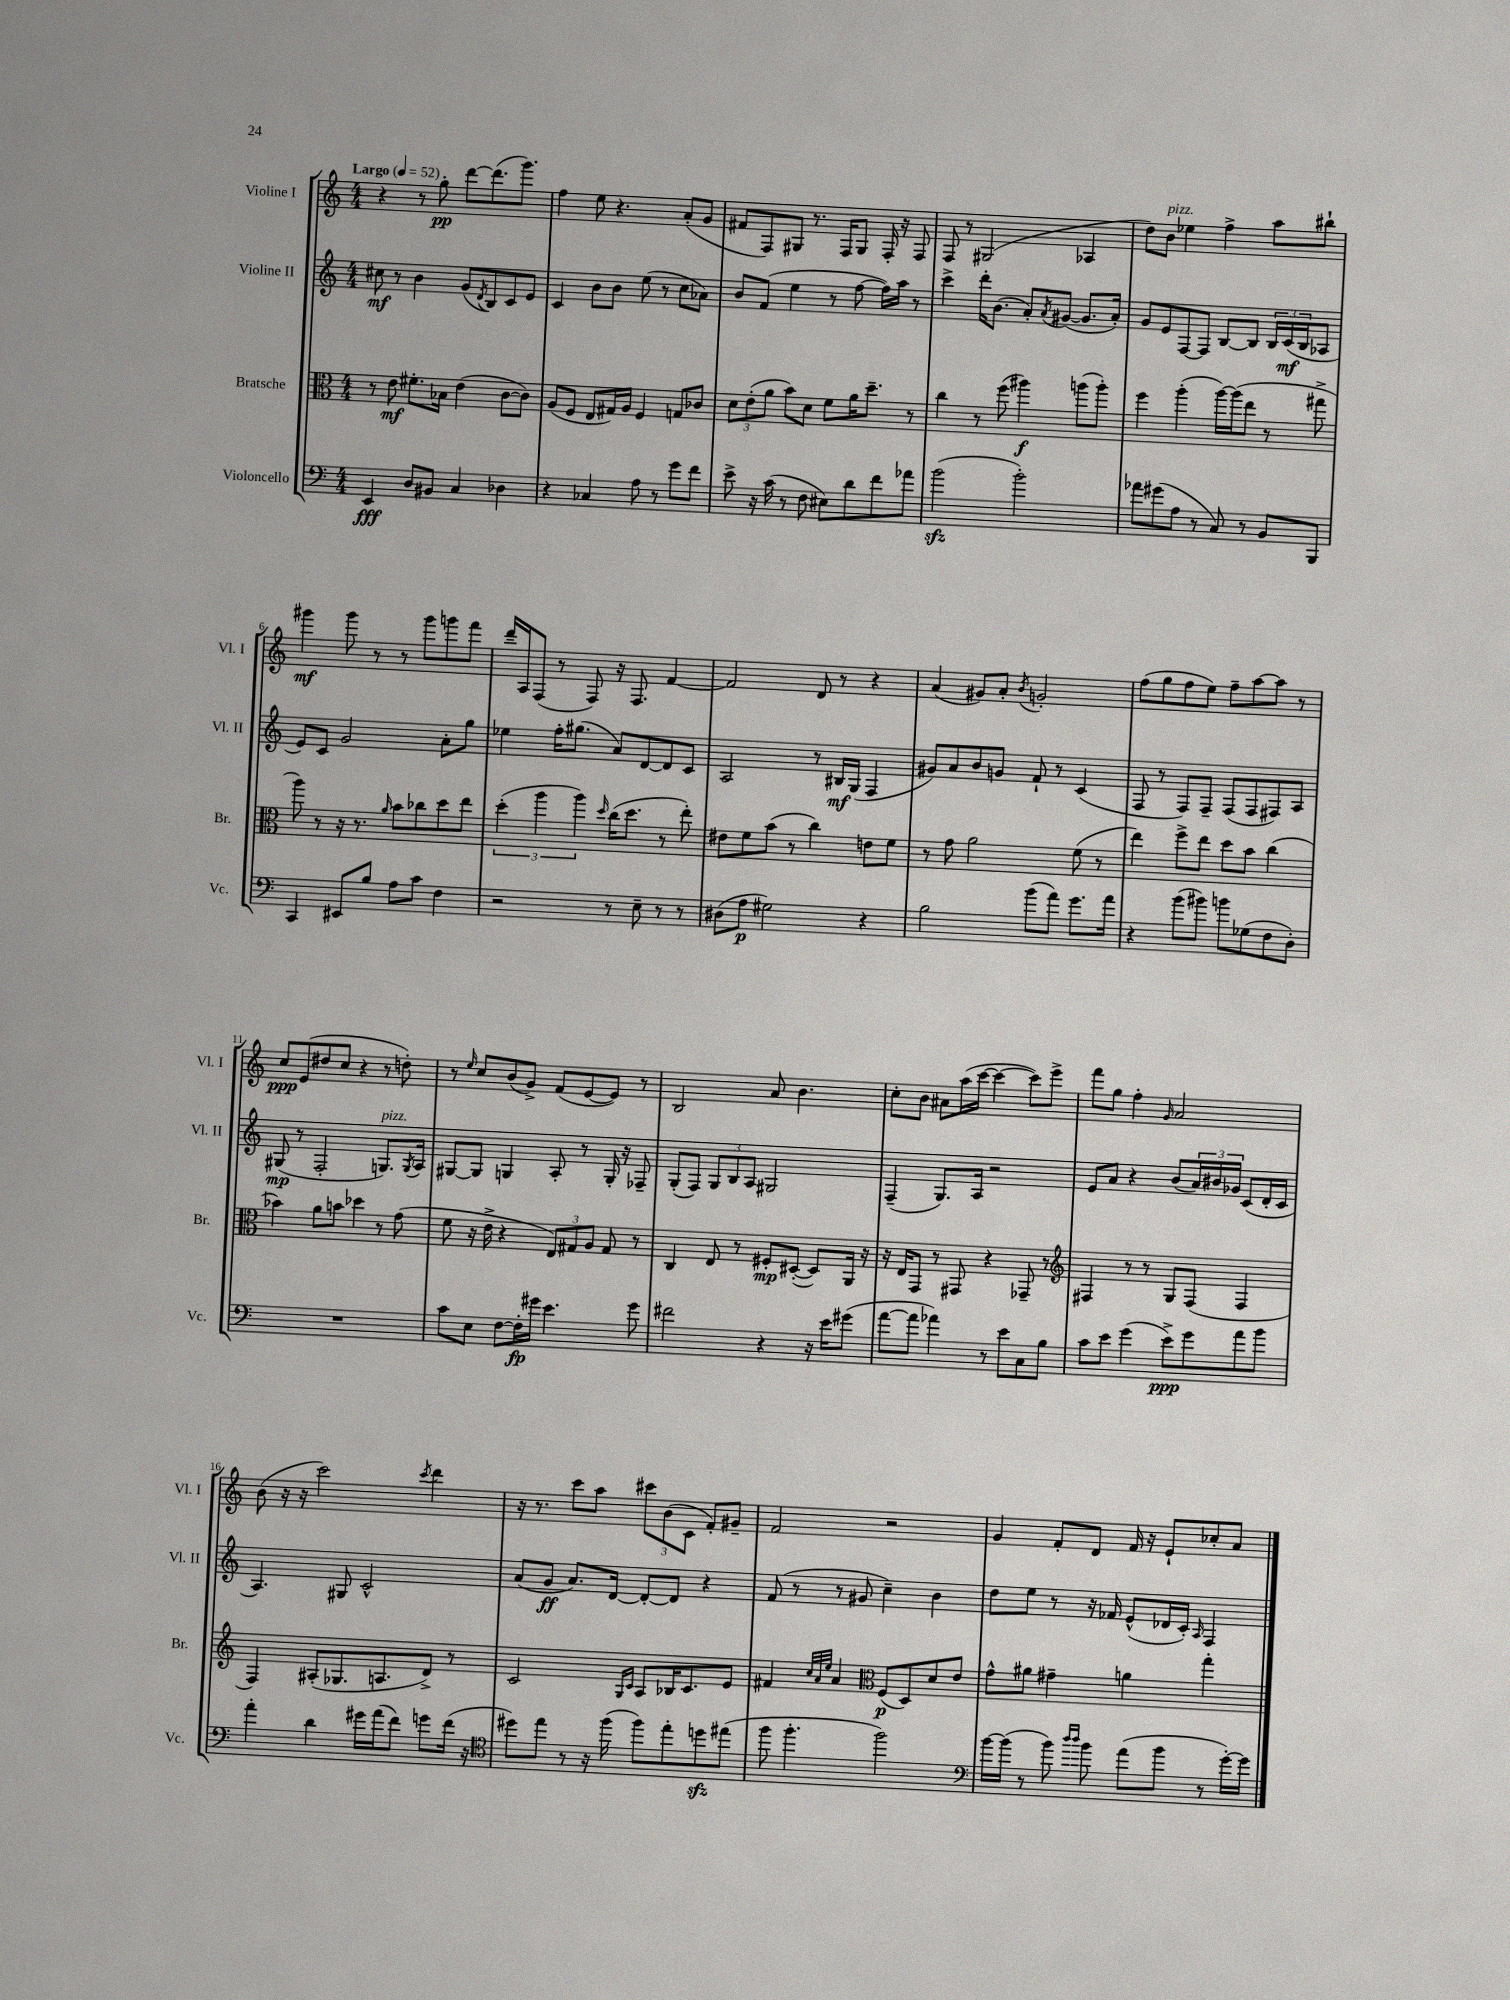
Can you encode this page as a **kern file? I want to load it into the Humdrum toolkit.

**kern	**dynam	**kern	**dynam	**kern	**dynam	**kern	**dynam
*part4	*part4	*part3	*part3	*part2	*part2	*part1	*part1
*staff4	*staff4	*staff3	*staff3	*staff2	*staff2	*staff1	*staff1
*I"Violoncello	*	*I"Bratsche	*	*I"Violine II	*	*I"Violine I	*
*I'Vc.	*	*I'Br.	*	*I'Vl. II	*	*I'Vl. I	*
*clefF4	*	*clefC3	*	*clefG2	*	*clefG2	*
*k[]	*	*k[]	*	*k[]	*	*k[]	*
*M4/4	*	*M4/4	*	*M4/4	*	*M4/4	*
*MM52	*	*MM52	*	*MM52	*	*MM52	*
=1	=1	=1	=1	=1	=1	=1	=1
!	!	!	!	!	!	!LO:TX:a:B:t=Largo	!
4EE/	fff	8r	.	8cc#X\	mf	4r	.
.	.	8e\	mf	8r	.	.	.
8D/L	.	8.f#X'\L	.	4b\	.	8r	.
8BB#X/J	.	.	.	.	.	8gg'\	pp
.	.	16B-X\Jk	.	.	.	.	.
4C/	.	(4e\	.	(8g/L	.	[8ddd\L	.
.	.	.	.	8qd/	.	.	.
.	.	.	.	8B/)	.	(8.ddd\]	.
4D-X\	.	[8c\L	.	8c/	.	.	.
.	.	.	.	.	.	8.ggg\J)	.
.	.	8c\J])	.	8e/J	.	.	.
=2	=2	=2	=2	=2	=2	=2	=2
4r	.	(8A/L	.	4c/	.	4ff\	.
.	.	8F/J	.	.	.	.	.
4C-X/	.	8E/L	.	8b\L	.	8ee\	.
.	.	16G#X/L)	.	8b\J	.	4.r	.
.	.	16A/JJ	.	.	.	.	.
8A\	.	4F/	.	(8ee\	.	.	.
8r	.	.	.	8r	.	.	.
8g\L	.	8Gn/L	.	8cc\L	.	(8a'/L	.
8f\J	.	8c-X/J	.	8a-X\J)	.	8g/J	.
=3	=3	=3	=3	=3	=3	=3	=3
8e^\	.	12d\L	.	8b/L	.	8f#X/L	.
.	.	(12e'\	.	.	.	.	.
16r	.	.	.	(8f/J	.	8F/)	.
.	.	12a\J	.	.	.	.	.
(16c\	.	.	.	.	.	.	.
8r	.	8b\L)	.	4ee\	.	8G#X/J	.
8F\	.	8d\J	.	.	.	8.r	.
8E#X\L)	.	8f\L	.	8r	.	.	.
.	.	.	.	.	.	16F/KL	.
8d\	.	16a\K	.	[8ff\	.	8G#/J	.
.	.	8.dd~\J	.	.	.	.	.
8f\	.	.	.	16ff\LL])	.	16F'/	.
.	.	.	.	16aa\JJ	.	16r	.
8a-X\J	.	8r	.	8r	.	8F/	.
=4	=4	=4	=4	=4	=4	=4	=4
(2bzz\	.	4cc\	.	4ccc^\	.	8F/	.
.	.	.	.	.	.	8r	.
.	.	8r	.	16ddd'\KL	.	(2G#X/	.
.	.	.	.	(8.b\J	.	.	.
.	.	(8ff\	.	.	.	.	.
2b'\)	.	4aa#X\)	f	8a'/L)	.	.	.
.	.	.	.	8qa/	.	.	.
.	.	.	.	([8g#X/J	.	.	.
.	.	(8aan\L	.	8.g#/L]	.	4A-X/	.
.	.	8aa'\J)	.	.	.	.	.
.	.	.	.	16a'/Jk)	.	.	.
=5	=5	=5	=5	=5	=5	=5	=5
8a-X\L	.	4ff\	.	8g/L	.	8dd\L)	.
!	!	!	!	!	!	!LO:TX:a:i:t=pizz.	!
(8g#X\	.	.	.	8e/	.	8b\J	.
8A\J	.	(4aa'\	.	[8F/	.	4ee-X\	.
8r	.	.	.	8F/J]	.	.	.
8C/)	.	[16aa\LL)	.	[8B/L	.	4ff^\	.
.	.	(16aa\J]	.	.	.	.	.
8r	.	8ee\J	.	8B/J]	.	.	.
8BB/L	.	8r	.	24B/LL	.	8aa\L	.
.	.	.	.	(24c/	mf	.	.
.	.	.	.	24B/J	.	.	.
8BBB/J	.	8gg#X^\	.	8A-X/J	.	8bb#X`\J	.
!!LO:LB:g=z
=6	=6	=6	=6	=6	=6	=6	=6
4CC/	.	8aa\)	.	8e/L)	.	4ggg#X\	mf
.	.	8r	.	8c/J	.	.	.
8EE#X/L	.	16r	.	2g/	.	8ggg#\	.
.	.	8.r	.	.	.	.	.
8B/J	.	.	.	.	.	8r	.
.	.	16qqa/	.	.	.	.	.
8A\L	.	8b\L	.	.	.	8r	.
8c\J	.	8cc-X\	.	.	.	8ggg#\L	.
4F\	.	8dd\	.	8a'\L	.	8gggn\	.
.	.	8ee\J	.	8gg\J	.	8fff\J	.
=7	=7	=7	=7	=7	=7	=7	=7
2r	.	(6dd'\	.	4ee-X\	.	16ddd~/LL	.
.	.	.	.	.	.	16A/J	.
.	.	.	.	.	.	(8F/J	.
.	.	6aa\	.	.	.	.	.
.	.	.	.	16ff'\KL	.	8r	.
.	.	.	.	(8.gg#X\J	.	.	.
.	.	6aa\)	.	.	.	.	.
.	.	.	.	.	.	8F/)	.
.	.	16qqdd/	.	.	.	.	.
8r	.	(16cc\KL	.	8a/L)	.	16r	.
.	.	8.dd\J	.	.	.	8.F/	.
8E~\	.	.	.	[8d/	.	.	.
8r	.	8r	.	8d/]	.	[4f/	.
8r	.	8ee'\)	.	8c/J	.	.	.
=8	=8	=8	=8	=8	=8	=8	=8
(8D#X\L	.	8e#X\L	.	2A/	.	2f/]	.
8A\J	p	8f\	.	.	.	.	.
2G#X\)	.	(8b\J	.	.	.	.	.
.	.	8r	.	.	.	.	.
.	.	4cc\)	.	8r	.	8d/	.
.	.	.	.	16B#X/LL	mf	8r	.
.	.	.	.	(16G/JJ	.	.	.
4r	.	8en\L	.	4F/	.	4r	.
.	.	8f\J	.	.	.	.	.
=9	=9	=9	=9	=9	=9	=9	=9
2B\	.	8r	.	8g#X/L)	.	(4a/	.
.	.	8g\	.	8a/	.	.	.
.	.	2a\	.	8b/	.	8g#X/L)	.
.	.	.	.	8gn/J	.	8a'/J	.
.	.	.	.	.	.	8qb/	.
(8b\L	.	.	.	8f`/	.	2gn'/	.
8a\J)	.	.	.	8r	.	.	.
8.g\L	.	(8f\	.	(4c/	.	.	.
.	.	8r	.	.	.	.	.
16a\Jk	.	.	.	.	.	.	.
=10	=10	=10	=10	=10	=10	=10	=10
4r	.	4ee\)	.	8F/	.	(8ff\L	.
.	.	.	.	8r	.	8gg\	.
(8b\L	.	8ff^\L	.	8F/L)	.	8ff\	.
8b#X\J)	.	8ee\J	.	8F~/J	.	8ee\J)	.
8bn\L	.	8dd\L	.	(8F/L	.	8ff~\L	.
(8G-X\	.	8b\J	.	8F/	.	[8aa\	.
8F\	.	(4cc\	.	8F#X/)	.	8aa\J]	.
8D'\J)	.	.	.	8A/J	.	8r	.
!!LO:LB:g=z
=11	=11	=11	=11	=11	=11	=11	=11
1r	.	4b-X\)	.	(8G#X/	mp	8cc/L	ppp
.	.	.	.	8r	.	(8e/	.
.	.	8a\L	.	2F'/	.	8dd#X/	.
.	.	8bn\J	.	.	.	8cc/J	.
.	.	4dd-X\	.	.	.	4r	.
!	!	!	!	!LO:TX:a:i:t=pizz.	!	!	!
.	.	8r	.	8.Gn/L)	.	8r	.
.	.	(8g\	.	.	.	8ddn'\)	.
.	.	.	.	8qG/	.	.	.
.	.	.	.	16A/Jk	.	.	.
=12	=12	=12	=12	=12	=12	=12	=12
8c\L	.	8f\	.	[8G#X/L	.	8r	.
.	.	.	.	.	.	16qqee/	.
8E\J	.	16r	.	8G#/J]	.	8cc/L	.
.	.	16e^\	.	.	.	.	.
[8F\L	.	4r	.	4Gn/	.	(8b/	.
16F'\L]	fp	.	.	.	.	8g^/J)	.
16g#X\JJ	.	.	.	.	.	.	.
4.e\	.	12E/L)	.	8A'/	.	(8f/L	.
.	.	12G#X/	.	.	.	.	.
.	.	.	.	8r	.	[8e/	.
.	.	12A/J	.	.	.	.	.
.	.	8G#/	.	16G'/	.	8e/J])	.
.	.	.	.	16r	.	.	.
8g#\	.	8r	.	8F-X~/	.	8r	.
=13	=13	=13	=13	=13	=13	=13	=13
2f#X\	.	4C/	.	(8G'/L	.	2B/	.
.	.	.	.	8F/J)	.	.	.
.	.	8E/	.	12G/L	.	.	.
.	.	.	.	12B/	.	.	.
.	.	8r	.	.	.	.	.
.	.	.	.	12A/J	.	.	.
4r	.	8F#X'/L	mp	2G#X/	.	8a/	.
.	.	([8D#X'/J	.	.	.	4.b\	.
16r	.	8D#/L])	.	.	.	.	.
16e\KL	.	.	.	.	.	.	.
(8g#X\J	.	16AA/Jk	.	.	.	.	.
.	.	16r	.	.	.	.	.
=14	=14	=14	=14	=14	=14	=14	=14
[8a\L	.	16r	.	(4F~/	.	8cc'\L	.
.	.	16E/KL	.	.	.	.	.
8a\J]	.	8GG/J	.	.	.	8b\J	.
4a-X\)	.	8r	.	8.G/L)	.	8a#X\L	.
.	.	8GG#X/	.	.	.	(16aa\L	.
.	.	.	.	16A/Jk	.	[16ccc\JJ	.
8r	.	4r	.	2r	.	4ccc\_	.
8e\L	.	.	.	.	.	.	.
8C\	.	8GG-X~/	.	.	.	8ccc\L])	.
8B\J	.	8r	.	.	.	8eee^\J	.
=15	=15	=15	=15	=15	=15	=15	=15
*	*	*clefG2	*	*	*	*	*
8c\L	.	4F#X/	.	8e/L	.	8fff\L	.
8e\J	.	.	.	8a/J	.	8gg\J	.
(4g\	.	8r	.	4r	.	4ff'\	.
.	.	8r	.	.	.	.	.
.	.	.	.	.	.	16qqg/	.
8e^\L)	ppp	8G/L	.	(8b/L	.	2a/	.
8g\	.	(8F#/J	.	24a/L)	.	.	.
.	.	.	.	24b#X/	.	.	.
.	.	.	.	24g-X/JJ	.	.	.
8a\	.	4F#/	.	(8c/L	.	.	.
8b\J	.	.	.	16d'/L	.	.	.
.	.	.	.	16c/JJ	.	.	.
!!LO:LB:g=z
=16	=16	=16	=16	=16	=16	=16	=16
4a'\	.	4F/)	.	4.A/)	.	(8b\	.
.	.	.	.	.	.	16r	.
.	.	.	.	.	.	16r	.
4d\	.	(8A#X'/L	.	.	.	2ccc\)	.
.	.	8.G-X/	.	8G#X/	.	.	.
16g#X\LL	.	.	.	2c^^/	.	.	.
(16a\J	.	8.An/	.	.	.	.	.
8f\J)	.	.	.	.	.	.	.
.	.	.	.	.	.	8qccc/	.
8gn\L	.	8d^/J)	.	.	.	4ddd\	.
(16f\Jk	.	8r	.	.	.	.	.
16r	.	.	.	.	.	.	.
=17	=17	=17	=17	=17	=17	=17	=17
*clefC4	*	*	*	*	*	*	*
8dd#X\L)	.	2c/	.	(8a/L	.	16r	.
.	.	.	.	.	.	8.r	.
8ee\J	.	.	.	8g/J	ff	.	.
8r	.	.	.	8.a/L)	.	8ccc\L	.
16r	.	.	.	.	.	8aa\J	.
(16ff\	.	.	.	[16d/Jk	.	.	.
.	.	16qqG/LL	.	.	.	.	.
.	.	16qqc/JJ	.	.	.	.	.
8ff\L)	.	8A/L	.	8d'/L_	.	12ccc#X\L	.
.	.	.	.	.	.	(12b\	.
8ee'\	.	16B-X/K	.	8d/J]	.	.	.
.	.	.	.	.	.	12c\J	.
.	.	8.c/	.	.	.	.	.
8ddnzz\	.	.	.	4r	.	8f'/L)	.
(8ee#X\J	.	8e/J	.	.	.	8g#X~/J	.
=18	=18	=18	=18	=18	=18	=18	=18
8ff\	.	4f#X/	.	(8f/	.	2f/	.
4.ff'\	.	.	.	8r	.	.	.
.	.	32qqcc/LLL	.	.	.	.	.
.	.	32qqa/	.	.	.	.	.
.	.	32qqee/JJJ	.	.	.	.	.
.	.	4a/	.	8r	.	.	.
.	.	.	.	8g#X/	.	.	.
*	*	*clefC3	*	*	*	*	*
2ff\)	.	(8F/L	p	4cc~\)	.	2r	.
.	.	8D/)	.	.	.	.	.
.	.	8d/	.	4b\	.	.	.
.	.	8e/J	.	.	.	.	.
=19	=19	=19	=19	=19	=19	=19	=19
*clefF4	*	*	*	*	*	*	*
[16b\LL	.	8g^^\L	.	8dd\L	.	4g/	.
(16b\JJ]	.	.	.	.	.	.	.
8r	.	8a#X\J	.	8ee\J	.	.	.
8b\)	.	4g#X~\	.	8r	.	8f'/L	.
16qqdd/LL	.	.	.	.	.	.	.
16qqdd/JJ	.	.	.	.	.	.	.
8b\	.	.	.	16r	.	8d/J	.
.	.	.	.	16f-X/	.	.	.
(8a\L	.	4an\	.	(8e^^/L	.	16f/	.
.	.	.	.	.	.	16r	.
8b\J	.	.	.	16d-X/L	.	8e`/L	.
.	.	.	.	16c'/JJ)	.	.	.
.	.	.	.	16qqA/	.	.	.
8r	.	4gg'\	.	4F/	.	8cc-X'/	.
[16g'\LL)	.	.	.	.	.	8a/J	.
16g\JJ]	.	.	.	.	.	.	.
==	==	==	==	==	==	==	==
*-	*-	*-	*-	*-	*-	*-	*-
